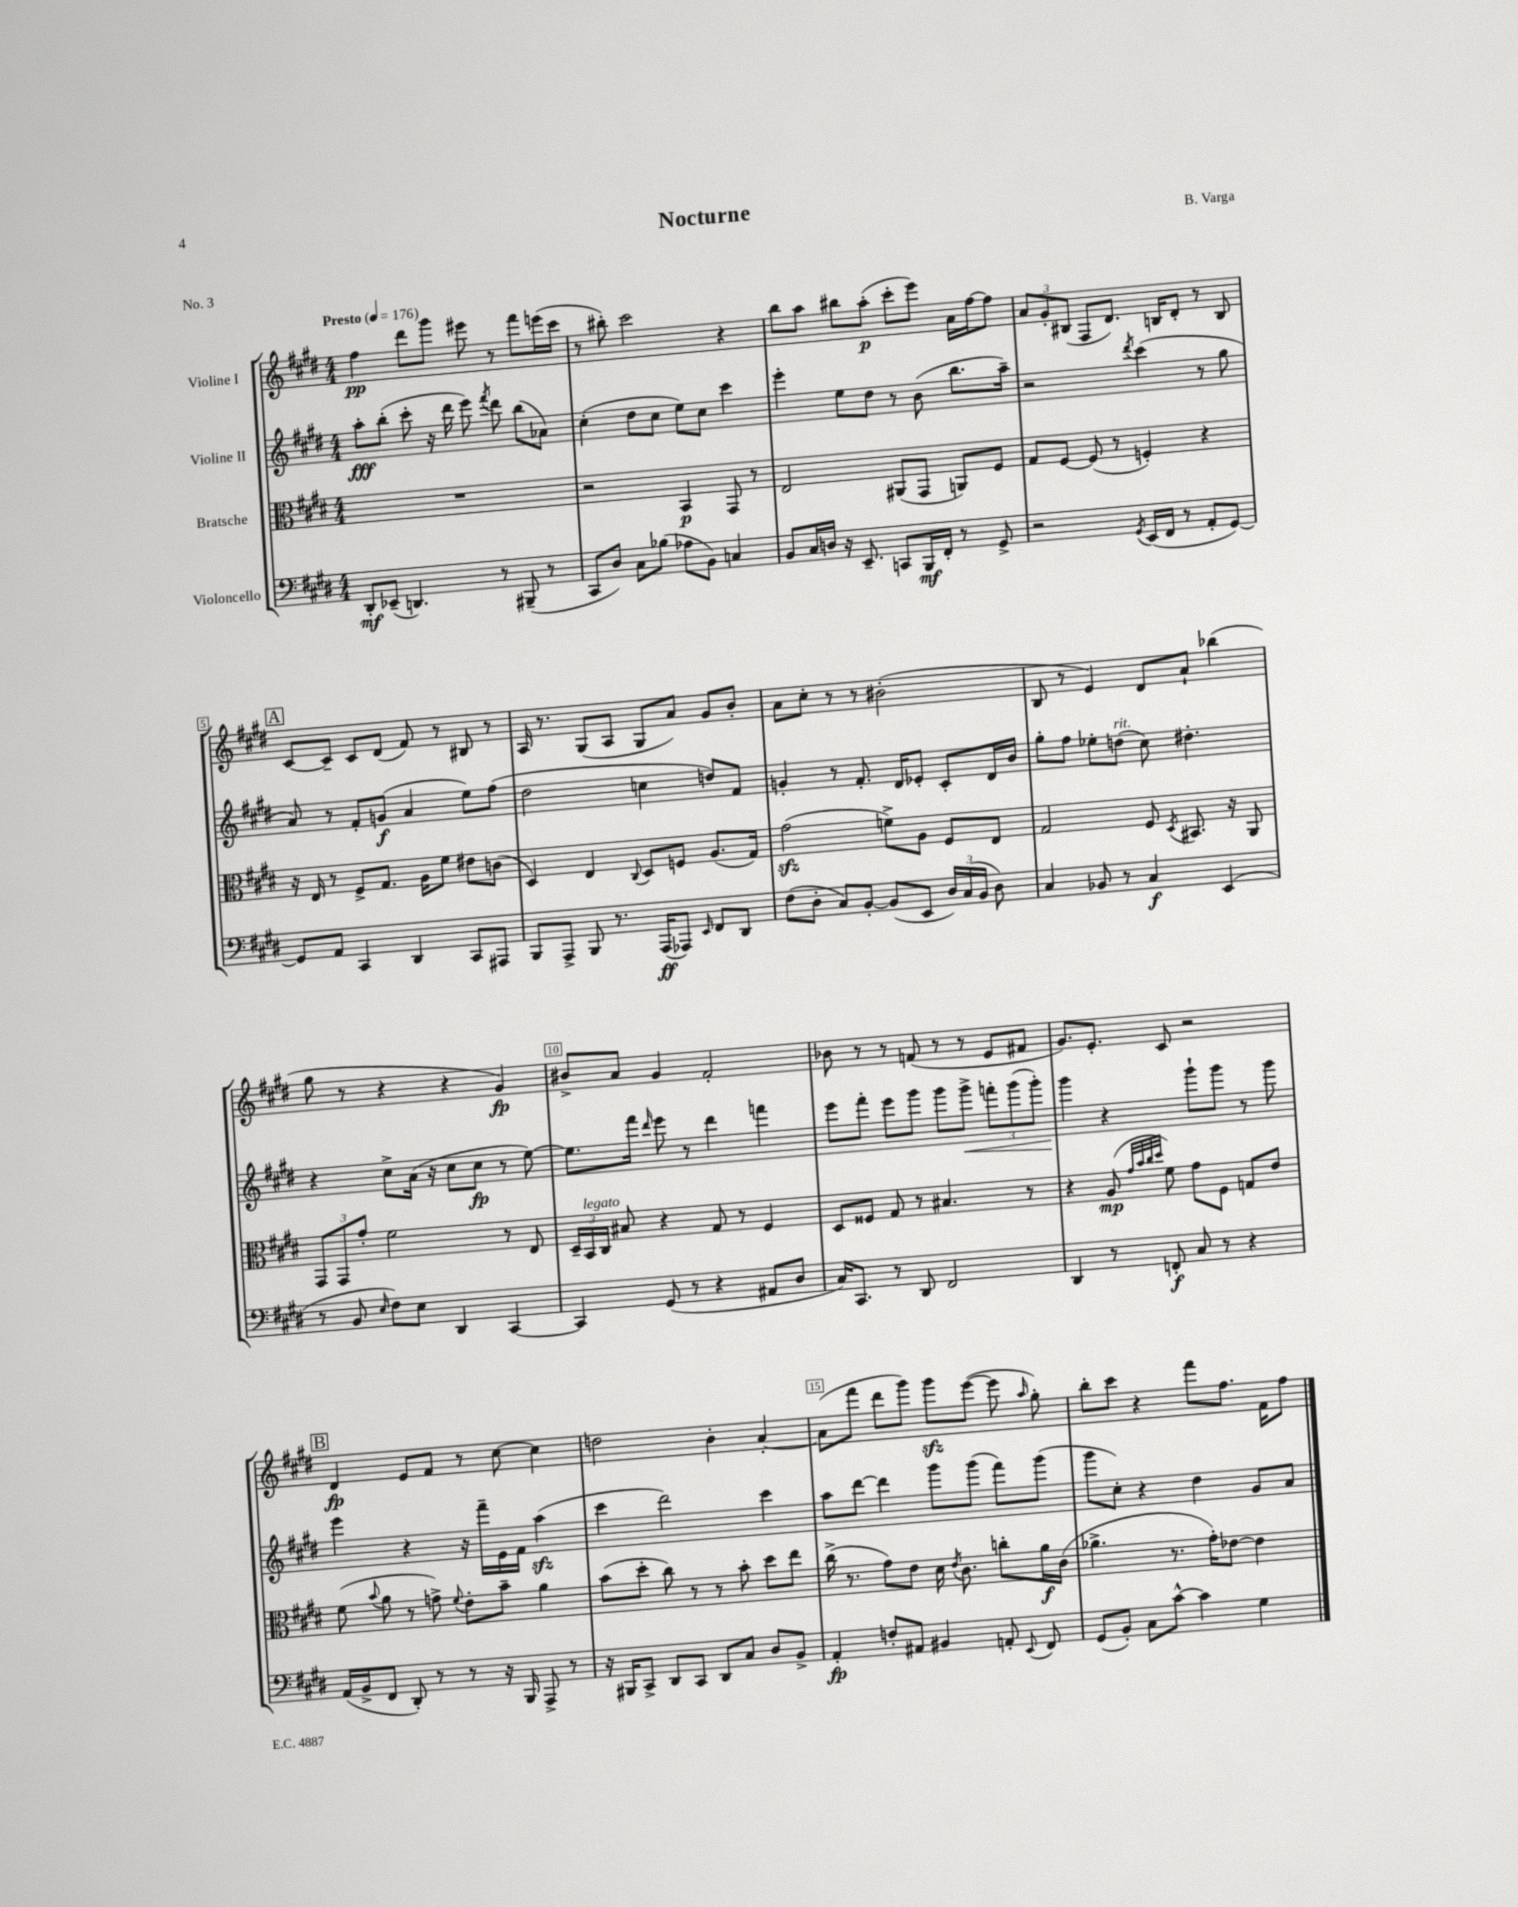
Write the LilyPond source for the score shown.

\header { title = "Nocturne" composer = "B. Varga" piece = "No. 3" }
<<
\new StaffGroup <<
\new Staff = "s0" \with { instrumentName = "Violine I" } {
    \clef treble \key e \major \numericTimeSignature \time 4/4 \tempo "Presto" 4 = 176
    \autoBeamOff fis''4\pp dis'''8[ gis'''8] eis'''8 r8 fis'''8[ e'''16( cis'''16] |
    r8 bis''8-.) cis'''2 r4 |
    b''8[ a''8] bis''8[ a''8]-.\p( cis'''8[-. e'''8]) a'16[ fis''16~ fis''8] |
    \tuplet 3/2 { a'8[ gis'8-. bis8]( } fis8[ dis'8.]) b16[ dis'8]-. r8 b8 |
    \mark \markup { \box "A" } cis'8[~ cis'8]-- cis'8[ dis'8]( fis'8) r8 bis8 r8 |
    a16 r8. gis8[( a8] gis8[ a'8]) gis'8[ b'8]-. |
    a'8[ cis''8]-. r8 r8 bis'2-.( |
    b8 r8 e'4) dis'8[ a'8]-! bes''4( |
    gis''8 r8 r4 r4 gis'4\fp) |
    bis'8[-> a'8] gis'4 fis'2-. |
    bes'8 r8 r8 f'8( r8 r8 e'8[ fis'8] |
    gis'8.[) e'8.]-. cis'8 r2 |
    \mark \markup { \box "B" } dis'4\fp e'8[ fis'8] r8 cis''8~ cis''4 |
    d''2 b'4-. a'4~-. |
    a'8[( fis'''8] dis'''8[ gis'''8]) gis'''8[\sfz e'''8]~( e'''8 \grace { a''16 } gis''8-.) |
    b''8[-. cis'''8] r4 fis'''8[ fis''8.] fis'16[ fis''8] \bar "|." |
}
\new Staff = "s1" \with { instrumentName = "Violine II" } {
    \clef treble \key e \major \numericTimeSignature \time 4/4
    \autoBeamOff a''8[-.\fff b''8]-.( cis'''8-. r16 dis'''16 e'''8) \acciaccatura { fis'''8 } dis'''8 b''8[( aes'8]) |
    cis''4-.( dis''8[ cis''8] e''8[) cis''8] cis'''4 |
    e'''4-. e''8[ dis''8] r8 b'8( b''8.[ a''16]--) |
    r2 \acciaccatura { dis'''8 } cis'''4( r8 gis''8 |
    \mark \markup { \box "A" } a'8) r8 fis'8[-. g'8]\f( a'4 e''8[) fis''8]( |
    dis''2 c''4 d''8[) fis'8] |
    g'4-. r8 fis'8.-. dis'16[ ees'8]-. cis'8[-. dis'16 b'16] |
    gis''8[-. fis''8] ees''8[-. d''8]^\markup { \italic "rit." }( cis''8) dis''4.-. |
    r4 cis''8[-> a'16]( r16 cis''8[ cis''8]\fp r8 e''8~) |
    e''8.[ fis'''16] \grace { dis'''16 } e'''8 r8 dis'''4 f'''4 |
    e'''8[ fis'''8]-. e'''8[ gis'''8] gis'''8[ gis'''8]->\< \tuplet 3/2 { f'''8[-. gis'''8( gis'''8]-.) } |
    gis'''4\! r4 gis'''8[-! gis'''8] r8 gis'''8 |
    \mark \markup { \box "B" } e'''4 r4 r16 fis'''16[-- e'16 fis'16] a''4\sfz( |
    cis'''4 dis'''2) cis'''4 |
    a''8[ dis'''8]~ dis'''4 gis'''8[ gis'''8]( fis'''8[) gis'''8]( |
    gis'''8[ cis''8]-.) r4 dis''4 gis'8[ a'8] \bar "|." |
}
\new Staff = "s2" \with { instrumentName = "Bratsche" } {
    \clef alto \key e \major \numericTimeSignature \time 4/4
    \autoBeamOff R1 |
    r2 b,4\p gis,8 r8 |
    e2 ais,8[( gis,8] a,8[) fis8] |
    gis8[ fis8]~ fis8( r8 f4-.) r4 |
    \mark \markup { \box "A" } r16 e16 r8 fis8[-> gis8.] a16[ fis'8] eis'8[ c'8]( |
    dis4) e4 \appoggiatura { cis8 } dis8[ f8] a8.[( gis16]) |
    gis'2\sfz( f'8[->) a8] fis8[ e8] |
    gis2 fis8 \acciaccatura { dis8 } bis,8. r16 a,8 |
    \tuplet 3/2 { gis,8[ gis,8 gis'8]-. } fis'2 r8 e8 |
    \tuplet 3/2 { dis16[-- b,16^\markup { \italic "legato" } cis16] } bis8 r4 gis8 r8 fis4 |
    dis8[ fisis8] gis8 r8 bis4. r8 |
    r4 a8\mp( \grace { gis'32[ b'32 cis''32 dis''32] } fis'8) gis'8[ fis8] g8[ e'8] |
    \mark \markup { \box "B" } fis'8( \appoggiatura { b'8 } a'8 r8 g'8->) \appoggiatura { fis'8 } e'8[-. b'8]-- a'4 |
    b'8[( dis''8]-. cis''8) r8 r8 b'8-. dis''8[ e''8] |
    cis''16->( r8. gis'8[) e'8] dis'16 \acciaccatura { e'8 } cis'8. c''8[-. a'16\f cis'16]( |
    aes'4.-> r8. gis'16[-.) ees'8]~ ees'4 \bar "|." |
}
\new Staff = "s3" \with { instrumentName = "Violoncello" } {
    \clef bass \key e \major \numericTimeSignature \time 4/4
    \autoBeamOff dis,8[-.\mf ees,8]--( d,4.) r8 bis,,8--( r8 |
    cis,8[ dis8]) cis8[ bes8]( aes8[ b,8]) c4 |
    b,8[ cis16 d16] r16 e,8.-- c,8[ b,,16\mf fis,16]-. r8 gis,8-> |
    r2 \acciaccatura { gis,8 } e,16[( fis,16] r8 a,8[-. gis,8]~) |
    \mark \markup { \box "A" } gis,8[ a,8] cis,4 dis,4 cis,8[ ais,,8] |
    b,,8[ a,,8]-> b,,8 r8. a,,16[\ff( aes,,8]) \grace { e,16 } fis,8[ dis,8] |
    fis8[( dis8]-. cis8[) b,8]~-. b,8[( e,8] \tuplet 3/2 { dis16[) cis16( b,16] } dis8) |
    cis4 bes,8 r8 cis4\f e,4( |
    r8 b,8 \grace { e16 } fis8[) e8] dis,4 cis,4~ |
    cis,4 gis,8( r8 r4 ais,8[ dis8] |
    cis16[) cis,8.] r8 dis,8 fis,2 |
    dis,4 r8 f,8-.\f cis8 r8 r4 |
    \mark \markup { \box "B" } a,16[( b,16-> fis,8] dis,8-.) r8 r8 r16 b,,16 a,,8-> r8 |
    r16 bis,,16[ cis,8]-> dis,8[ cis,8] dis,8[ cis8] dis8[ b,8]-> |
    a,4-.\fp f8[-. ais,8] bis,4 a,8-. \appoggiatura { e,8 } fis,8 |
    gis,8[( b,8]-.) cis8[ cis'8]~-^ cis'4 gis4 \bar "|." |
}
>>
>>
\layout { \context { \Score \override BarNumber.break-visibility = ##(#f #t #t) barNumberVisibility = #(every-nth-bar-number-visible 5) \override BarNumber.stencil = #(make-stencil-boxer 0.1 0.3 ly:text-interface::print) } }
